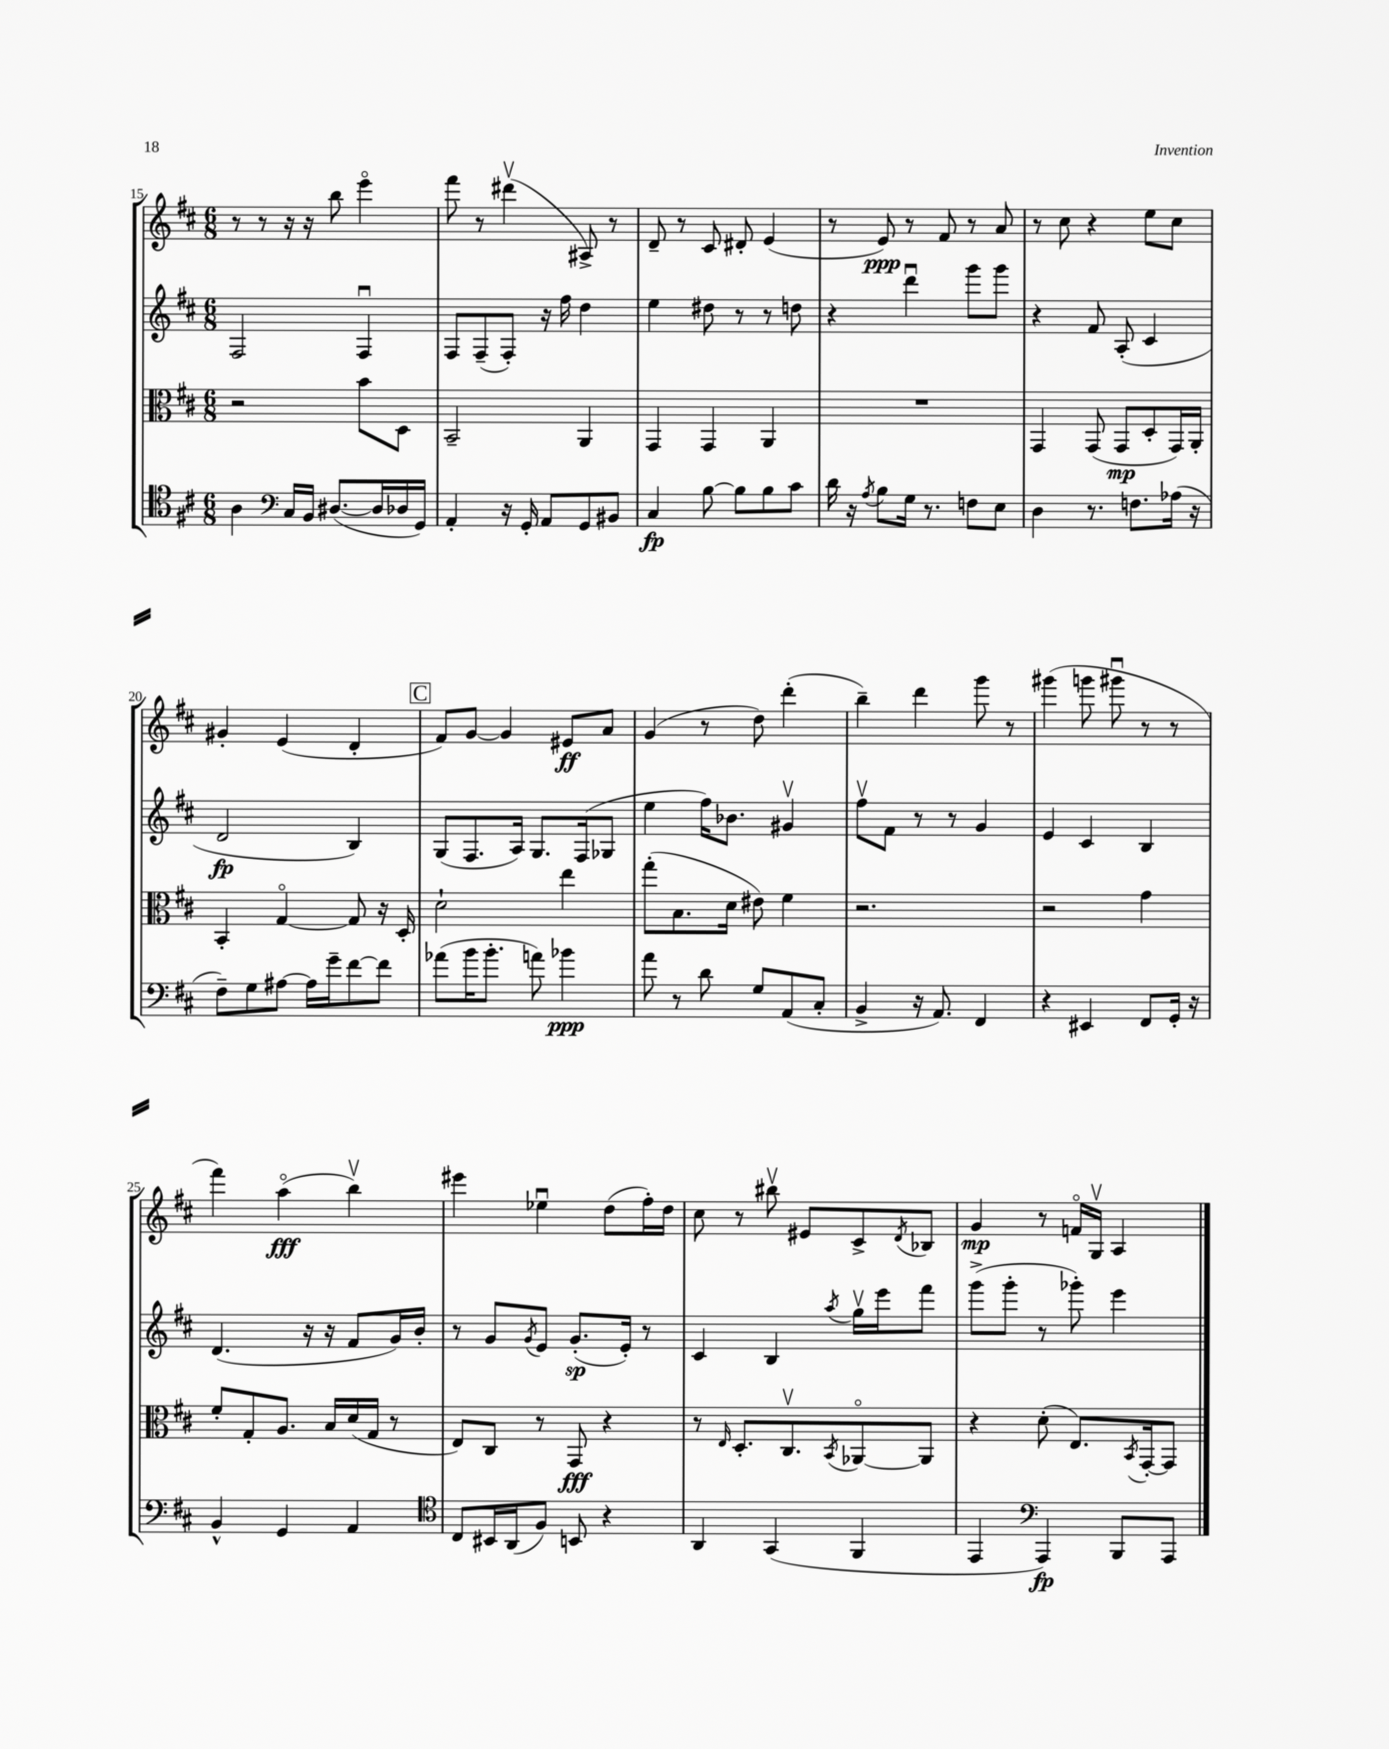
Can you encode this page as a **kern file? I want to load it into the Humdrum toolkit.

**kern	**kern	**kern	**kern
*staff4	*staff3	*staff2	*staff1
*clefC4	*clefC3	*clefG2	*clefG2
*k[f#c#]	*k[f#c#]	*k[f#c#]	*k[f#c#]
*M6/8	*M6/8	*M6/8	*M6/8
4A	2r	2F#	8r
.	.	.	8r
*clefF4	*	*	*
16C#	.	.	16r
16BB	.	.	16r
([8.D#	.	.	8bb
.	8b	4F#u	4eeeo
16D#]	.	.	.
16D-	8D	.	.
16GG)	.	.	.
=	=	=	=
4AA'	2BB~	8F#	8fff#
.	.	(8F#~	8r
16r	.	8F#')	(4ddd#v
16GG'	.	.	.
8AA	.	16r	.
.	.	16ff#	.
8GG	4AA	4dd	8A#^)
8BB#	.	.	8r
=	=	=	=
4C#	4GG	4ee	8d~
.	.	.	8r
[8B	4GG	8dd#	8c#
8B]	.	8r	8d#'
8B	4AA	8r	(4e
8c#	.	8dd	.
=	=	=	=
16d	2.r	4r	8r
16r	.	.	.
8qA	.	.	.
8B	.	.	8e)
16G	.	4dddu	8r
8.r	.	.	.
.	.	.	8f#
8F	.	8ggg	8r
8E	.	8ggg	8a
=	=	=	=
4D	4GG	4r	8r
.	.	.	8cc#
8.r	(8GG	8f#	4r
.	8GG	(8A'	.
8.F	.	.	.
.	8D'	4c#	8ee
(16A-	16GG)	.	8cc#
16r	16AA'	.	.
=	=	=	=
8F#~)	4BB'	2d	4g#'
8G	.	.	.
[8A#	[4Go	.	(4e
16A#]	.	.	.
16g~	.	.	.
[8f#	8G]	4B)	4d'
8f#]	16r	.	.
.	16D'	.	.
=	=	=	=
(8a-	2d`	(8G	8f#)
16b	.	8.F#	[8g
8.b'	.	.	.
.	.	.	4g]
.	.	16A)	.
8a)	.	8.G	.
4b-	4ee	.	8e#
.	.	(16F#	.
.	.	8G-	8a
=	=	=	=
8a	(8gg'	4ee	(4g
8r	8.B	.	.
8d	.	16ff#)	8r
.	16d	8.b-	.
8G	8e#)	.	8dd)
(8AA	4f#	4g#v	(4ddd'
8C#'	.	.	.
=	=	=	=
4BB^	2.r	8ff#v	4bb~)
.	.	8f#	.
16r	.	8r	4ddd
8.AA)	.	.	.
.	.	8r	.
4FF#	.	4g	8ggg
.	.	.	8r
=	=	=	=
4r	2r	4e	(4ggg#
4EE#	.	4c#	8ggg
.	.	.	8ggg#u
8FF#	4g	4B	8r
16GG'	.	.	8r
16r	.	.	.
=	=	=	=
4BB^^	8f#'	(4.d	4fff#)
.	8G'	.	.
4GG	8.A	.	(4aao
.	.	16r	.
.	16B	16r	.
4AA	(16d	8f#	4bbv)
.	16G	.	.
.	8r	16g)	.
.	.	16b'	.
=	=	=	=
*clefC4	*	*	*
8C#	8E)	8r	4eee#
16BB#	8C#	8g	.
(16AA	.	.	.
.	.	8qg	.
8F#)	8r	8e	4ee-u
8BB	8GG	(8.g'	.
4r	4r	.	(8dd
.	.	16e')	.
.	.	8r	16ff#')
.	.	.	16dd
=	=	=	=
4AA	8r	4c#	8cc#
.	16qqE	.	.
.	8.D'	.	8r
(4GG	.	4B	8bb#v
.	8.C#v	.	.
.	.	.	8e#
.	8qBB	8qaa	.
4FF#	[8AA-o	16ggv	8c#^
.	.	16eee	.
.	.	.	8qd
.	8AA-]	8fff#	8B-
=	=	=	=
4EE	4r	(8ggg^	4g
.	.	8ggg'	.
*clefF4	*	*	*
4AAA)	(8d'	8r	8r
.	8.E)	8ggg-')	16fo
.	.	.	16Gv
8BBB	.	4eee	4A
.	8qBB	.	.
.	[16GG'	.	.
8AAA	8GG]	.	.
==	==	==	==
*-	*-	*-	*-
